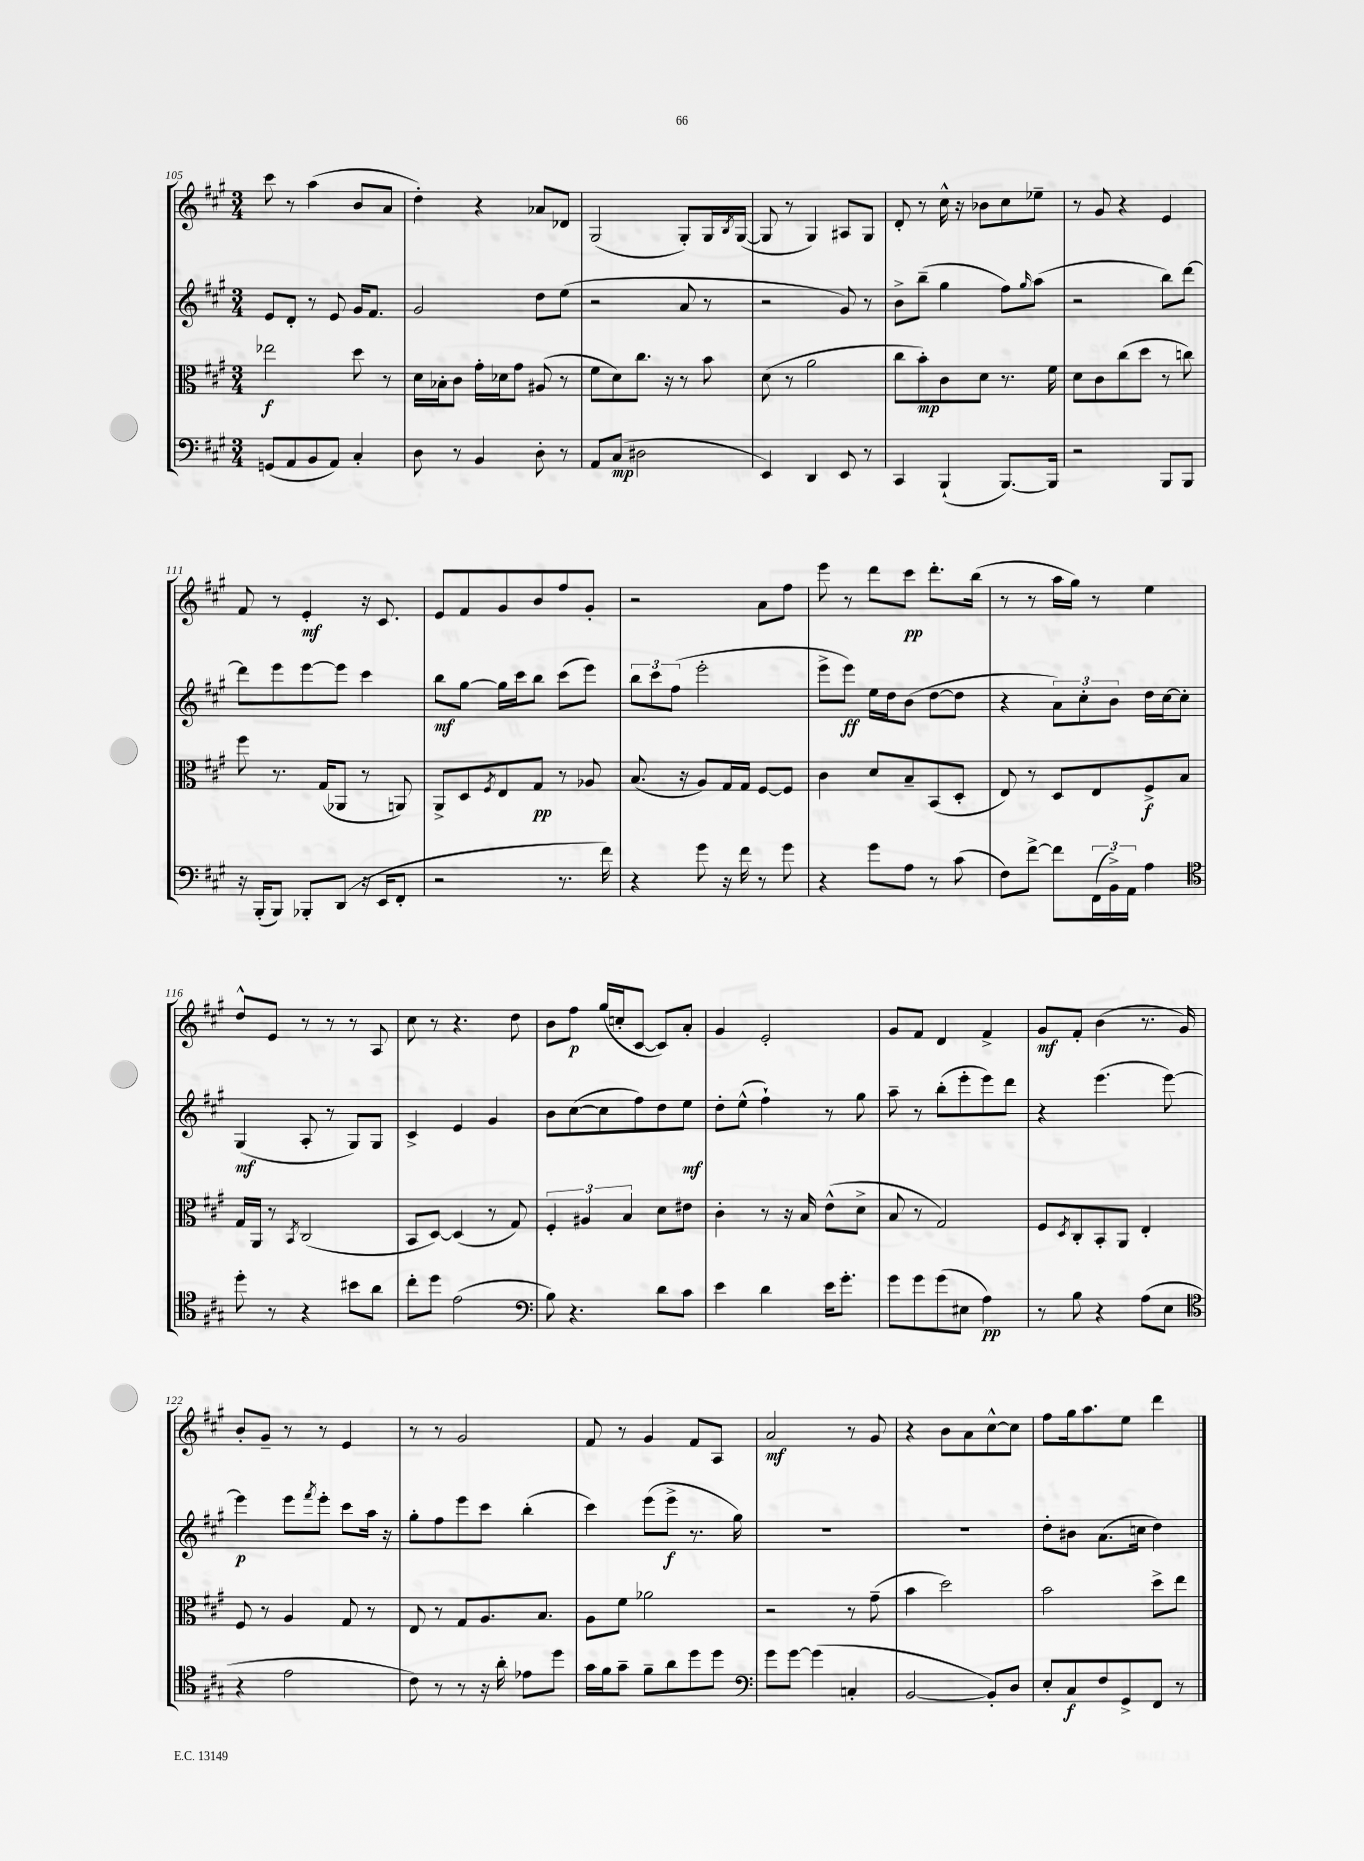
<<
\new StaffGroup <<
\new Staff = "s0" {
    \clef treble \key a \major \numericTimeSignature \time 3/4
    cis'''8 r8 a''4( b'8 a'8 |
    d''4-.) r4 aes'8 des'8 |
    gis2( gis8-.) gis16 \acciaccatura { b8 } gis16~( |
    gis8 r8 gis4) ais8 gis8 |
    d'8-. r8 cis''16-^ r16 bes'8 cis''8 ees''8-- |
    r8 gis'8 r4 e'4 |
    fis'8 r8 e'4-.\mf r16 cis'8. |
    e'8 fis'8 gis'8 b'8 fis''8 gis'8-. |
    r2 a'8 fis''8 |
    e'''8 r8 d'''8 cis'''8\pp d'''8.-. b''16( |
    r8 r8 a''16 gis''16) r8 e''4 |
    d''8-^ e'8 r8 r8 r8 a8 |
    cis''8 r8 r4. d''8 |
    b'8 fis''8\p gis''16( c''16-. cis'8~ cis'8) a'8-. |
    gis'4 e'2-. |
    gis'8 fis'8 d'4 fis'4-> |
    gis'8\mf fis'8-. b'4( r8. gis'16) |
    b'8-. gis'8-- r8 r8 e'4 |
    r8 r8 gis'2 |
    fis'8 r8 gis'4 fis'8 a8 |
    a'2\mf r8 gis'8 |
    r4 b'8 a'8 cis''8~-^ cis''8 |
    fis''8 gis''16 a''8. e''8 d'''4 \bar "|." |
}
\new Staff = "s1" {
    \clef treble \key a \major \numericTimeSignature \time 3/4
    e'8 d'8-. r8 e'8 gis'16 fis'8. |
    gis'2 d''8 e''8( |
    r2 a'8 r8 |
    r2 gis'8) r8 |
    b'8-> b''8--( gis''4 fis''8) \grace { gis''16 } a''8( |
    r2 b''8) d'''8~ |
    d'''8 e'''8 e'''8~ e'''8 cis'''4 |
    b''8\mf gis''8~ gis''16 cis'''16 b''8 cis'''8( e'''8) |
    \tuplet 3/2 { b''8 cis'''8 fis''8( } e'''2-. |
    e'''8-> e'''8\ff) e''16 d''16 b'8( d''8~ d''8 |
    r4 \tuplet 3/2 { a'8) cis''8-. b'8 } d''16 cis''16~ cis''8-. |
    gis4\mf( a8-. r8 gis8) gis8 |
    cis'4-> e'4 gis'4 |
    b'8 cis''8~( cis''8 fis''8) d''8 e''8\mf |
    d''8-. e''8-^( fis''4-!) r8 gis''8 |
    a''8-- r8 b''8-.( e'''8-. e'''8) d'''8 |
    r4 e'''4.( e'''8~) |
    e'''4\p e'''8 \acciaccatura { fis'''8 } e'''8-. cis'''8 a''16 r16 |
    gis''8-. fis''8 e'''8 cis'''8 b''4-.( |
    cis'''4) e'''8( e'''8->\f r8. gis''16) |
    R2. |
    R2. |
    d''8-. bis'8 a'8.( c''16 d''4) \bar "|." |
}
\new Staff = "s2" {
    \clef alto \key a \major \numericTimeSignature \time 3/4
    ees''2\f d''8 r8 |
    d'16 bes16-. cis'8 gis'16-. des'16 gis'8 ais8( r8 |
    fis'8 d'8) cis''8. r16 r8 b'8 |
    d'8( r8 a'2 |
    cis''8 b'8-.\mp) cis'8 d'8 r8. fis'16 |
    d'8 cis'8 cis''8( d''8 r8 c''8) |
    fis''8 r8. gis16( aes,8 r8 a,8) |
    a,8-> d8 \acciaccatura { fis8 } e8 gis8\pp r8 aes8 |
    b8.( r16 a8) gis16 gis16 fis8~ fis8 |
    cis'4 d'8 b8-- b,8( d8-. |
    e8) r8 d8 e8 fis8->\f b8 |
    gis16 a,16 r8 \acciaccatura { b,8 } cis2( |
    b,8 d8~) d4( r8 gis8) |
    \tuplet 3/2 { fis4-. ais4 b4 } d'8 eis'8 |
    cis'4-. r8 r16 b16 e'8-^( d'8-> |
    b8 r8 gis2) |
    fis8 \acciaccatura { d8 } cis8-. b,8-. a,8 e4-. |
    fis8 r8 a4 gis8 r8 |
    e8 r8 gis8 a8. b8. |
    a8 fis'8 aes'2 |
    r2 r8 gis'8--( |
    b'4 d''2) |
    b'2 d''8-> e''8 \bar "|." |
}
\new Staff = "s3" {
    \clef bass \key a \major \numericTimeSignature \time 3/4
    g,8( a,8 b,8 a,8) cis4-. |
    d8 r8 b,4 d8-. r8 |
    a,8 cis8\mp( dis2 |
    e,4) d,4 e,8 r8 |
    cis,4 b,,4-!( b,,8.~) b,,16 |
    r2 b,,8 b,,8 |
    r16 b,,16-.( b,,8) bes,,8-. d,8( r16 e,16 fis,8-. |
    r2 r8. fis'16) |
    r4 gis'8 r16 fis'16 r8 gis'8 |
    r4 gis'8 a8 r8 cis'8( |
    fis8) fis'8~-> fis'8 \tuplet 3/2 { fis,16( b,16->) a,16 } a4 |
    \clef tenor d''8-. r8 r4 bis'8 a'8 |
    cis''8-. d''8 e'2( |
    \clef bass b8) r4. d'8 cis'8 |
    e'4 d'4 e'16 gis'8.-. |
    gis'8 gis'8 gis'8( eis8 a4\pp) |
    r8 b8 r4 a8( e8 |
    \clef tenor r4 e'2 |
    cis'8) r8 r8 r16 a'16-. ees'8 d''8 |
    gis'16 fis'16 gis'8-- fis'8-- a'8 d''8 d''8 |
    \clef bass gis'8 gis'8~ gis'4( c4-. |
    b,2~ b,8-.) d8 |
    e8-. cis8\f fis8 gis,8-> fis,8 r8 \bar "|." |
}
>>
>>
\layout { \context { \Score currentBarNumber = #105 } }
